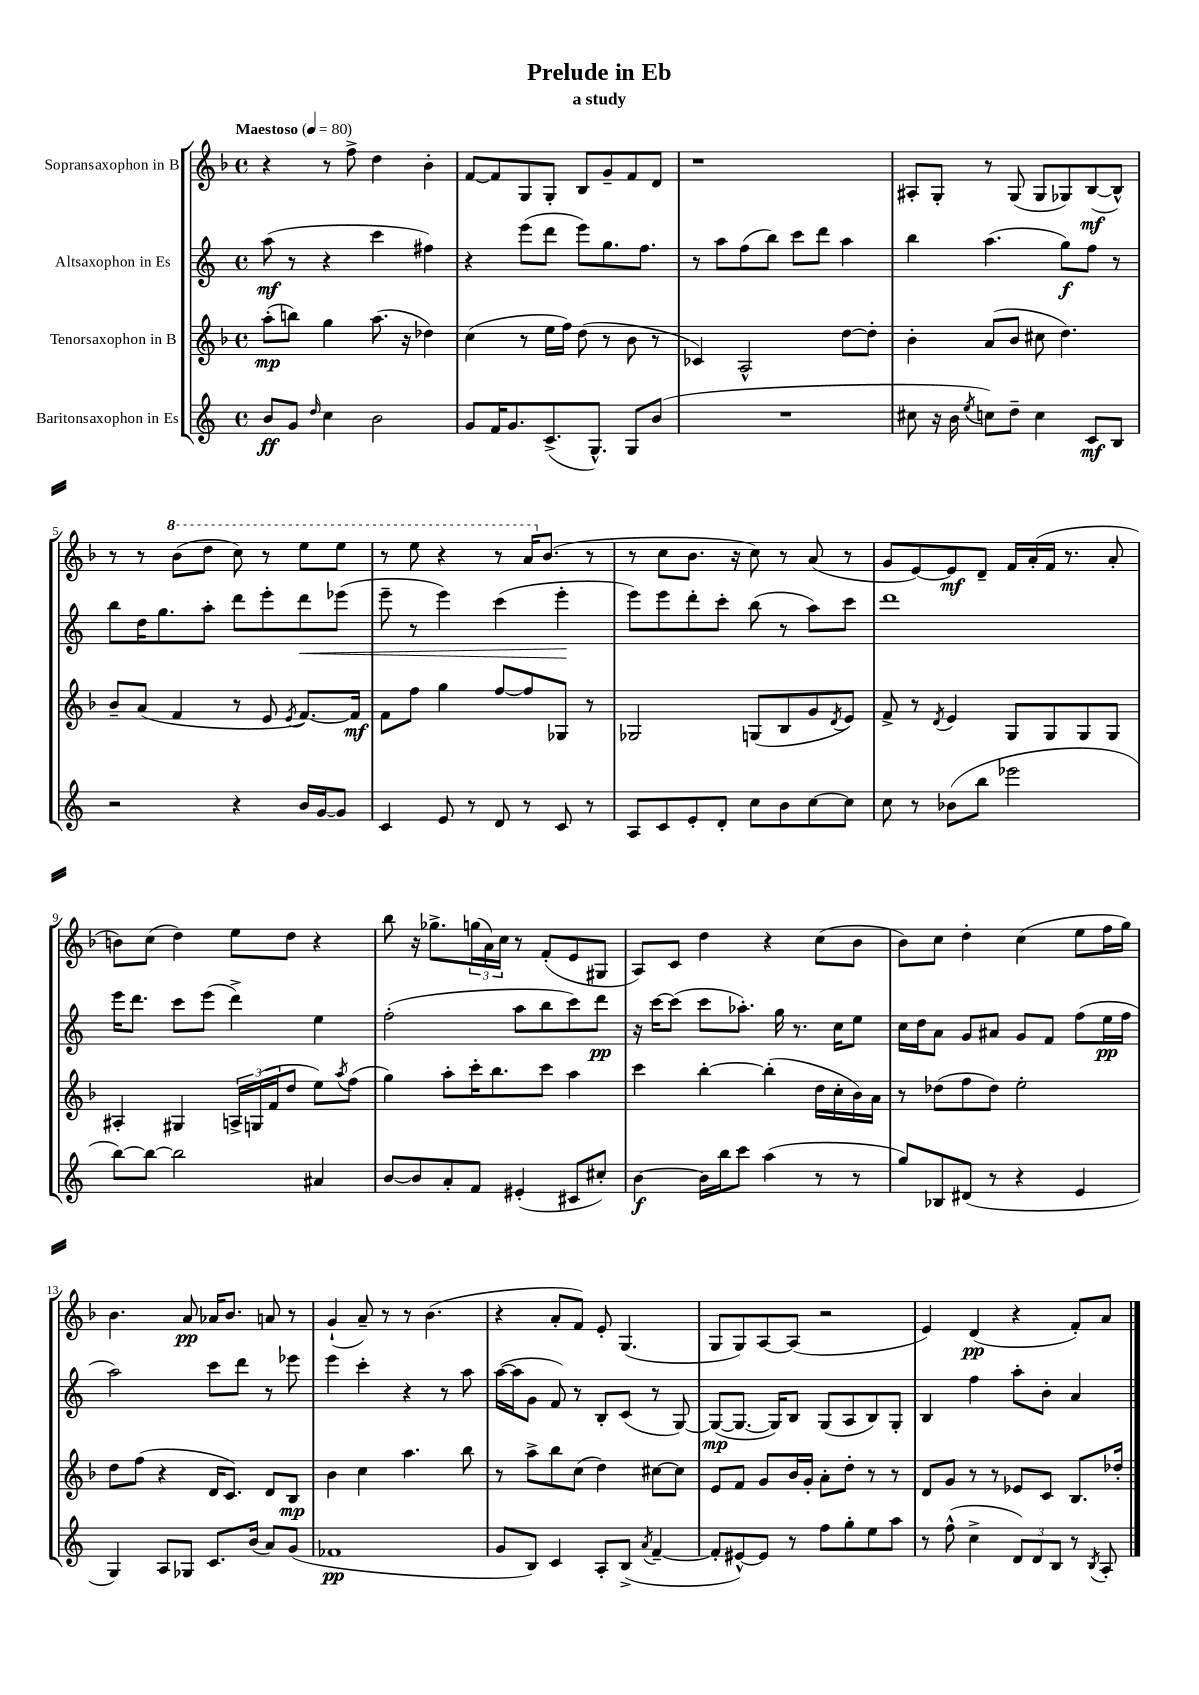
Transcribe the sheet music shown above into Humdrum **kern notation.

**kern	**kern	**kern	**kern
*staff4	*staff3	*staff2	*staff1
*clefG2	*clefG2	*clefG2	*clefG2
*k[]	*k[b-]	*k[]	*k[b-]
*M4/4	*M4/4	*M4/4	*M4/4
*met(c)	*met(c)	*met(c)	*met(c)
*MM80	*MM80	*MM80	*MM80
8b	(8aa'	(8aa	4r
8g	8bb)	8r	.
16qqdd	.	.	.
4cc	4gg	4r	8r
.	.	.	8ff^
2b	(8.aa	4ccc	4dd
.	16r	.	.
.	4dd-)	4ff#)	4b-'
=	=	=	=
8g	(4cc	4r	[8f
16f	.	.	8f]
8.g	.	.	.
.	8r	(8eee	8G
(8.c^	16ee	8ddd	8G'
.	16ff)	.	.
.	(8dd	8eee)	8B-
8.G^^)	.	.	.
.	8r	8.gg	8g~
8G	8b-	.	8f
.	.	8.ff	.
(8b	8r	.	8d
=	=	=	=
1r	4c-)	8r	1r
.	.	8aa	.
.	2A^^	(8ff	.
.	.	8bb)	.
.	.	8ccc	.
.	.	8ddd	.
.	[8dd	4aa	.
.	8dd']	.	.
=	=	=	=
8cc#	4b-'	4bb	8A#'
16r	.	.	8G'
16b	.	.	.
8qee	.	.	.
8cc)	(8a	(4.aa	8r
8dd~	8b-	.	(8G
4cc	8cc#	.	8G
.	4.dd)	8gg)	8G-)
8c	.	8ff	([8B-
8B	.	8r	8B-^^])
=	=	=	=
2r	8b-~	8bb	8r
.	(8a	16dd	8r
.	.	8.gg	.
.	4f	.	(8bb-
.	.	8aa'	8ddd
4r	8r	8ddd	8ccc)
.	8e	8eee'	8r
.	8qe	.	.
16b	[8.f)	8ddd	8eee
[16g	.	.	.
8g]	.	(8eee-	8eee
.	16f]	.	.
=	=	=	=
4c	8f	8eee~	8r
.	8ff	8r	8eee
8e	4gg	4eee)	4r
8r	.	.	.
8d	[8ff	(4ccc	8r
8r	8ff]	.	16aa
.	.	.	(8.b-
8c	8G-	4eee'	.
8r	8r	.	8r
=	=	=	=
8A	2G-	8eee)	8r
8c	.	8eee	8cc
8e'	.	8ddd'	8.b-
8d'	.	8ccc'	.
.	.	.	16r
8cc	(8G	(8bb	8cc)
8b	8B-	8r	8r
[8cc	8g	8aa)	(8a
.	8qd	.	.
8cc]	8e)	8ccc	8r
=	=	=	=
8cc	8f^	1ddd	8g
8r	8r	.	[8e)
.	8qd	.	.
(8b-	4e	.	8e]
8bb	.	.	8d~
2eee-	8G	.	16f
.	.	.	(16a'
.	8G	.	16f
.	.	.	8.r
.	8G	.	.
.	8G	.	8a'
=	=	=	=
[8bb)	4A#'	16eee	8b)
.	.	8.ddd	.
8bb_	.	.	(8cc
2bb]	4G#	8ccc	4dd)
.	.	(8eee	.
.	24A^	4ddd^)	8ee
.	(24G	.	.
.	24f	.	.
.	8dd	.	8dd
4a#	8ee)	4ee	4r
.	8qaa	.	.
.	(8ff	.	.
=	=	=	=
[8b	4gg)	(2ff'	8bb-
8b]	.	.	16r
.	.	.	8.gg-^
8a'	8aa'	.	.
8f	16ccc'	.	(24gg
.	.	.	24a)
.	8.bb-	.	.
.	.	.	24cc
(4e#'	.	8aa	8r
.	8ccc	8bb	(8f'
8c#	4aa	8ccc)	8e
8cc#')	.	8ddd	8G#
=	=	=	=
[4b	4ccc	16r	8A)
.	.	[16ccc	.
.	.	(8ccc]	8c
16b]	[4bb-'	8ccc	4dd
16bb	.	.	.
8ccc	.	8.aa-')	.
(4aa	(4bb-']	.	4r
.	.	16gg	.
.	.	8.r	.
8r	16dd	.	(8cc
.	16cc'	16cc	.
8r	16b-)	8ee	8b-
.	16a	.	.
=	=	=	=
8gg)	8r	16cc	8b-)
.	.	16dd	.
8B-	(8dd-	8a	8cc
(8d#	8ff	8g	4dd'
8r	8dd-)	8a#	.
4r	2ee'	8g	(4cc
.	.	8f	.
4e	.	(8ff	8ee
.	.	16ee	16ff
.	.	16ff	16gg)
=	=	=	=
4G)	8dd	2aa)	4.b-
.	(8ff	.	.
8A	4r	.	.
8G-	.	.	8a
8.c	16d	8ccc	16a-
.	8.c)	.	8.b-
.	.	8ddd	.
(16b	.	.	.
8a)	8d	8r	8a
(8g	8B-	8eee-	8r
=	=	=	=
1f-	4b-	4eee	(4g`
.	4cc	4ccc'	8a~)
.	.	.	8r
.	4.aa	4r	8r
.	.	.	(4.b-
.	.	8r	.
.	8bb-	8aa	.
=	=	=	=
8g	8r	([16aa	4r
.	.	16aa]	.
8B)	8aa^	8g	.
4c	8bb-	8f)	8a'
.	(8cc	8r	8f)
8A'	4dd)	8B'	8e'
(8B^	.	(8c	(4.G
8qa	.	.	.
[4f~	[8cc#	8r	.
.	8cc#]	[8G)	.
=	=	=	=
8f']	8e	(8G_	8G
[8e#^^)	8f	8.G_	8G)
8e#]	8g	.	[8A
.	.	16G])	.
8r	16b-	8B	(8A]
.	16g'	.	.
8ff	8a'	(8G	2r
8gg'	8dd'	8A	.
8ee	8r	8B)	.
8aa	8r	8G'	.
=	=	=	=
8r	8d	4B	4e)
(8ff^^	8g	.	.
4cc^	8r	4ff	(4d
.	8r	.	.
12d)	8e-	8aa'	4r
12d	.	.	.
.	8c	8b'	.
12B	.	.	.
8r	8.B-	4a	8f')
8qB	.	.	.
8A'	.	.	8a
.	16dd-'	.	.
==	==	==	==
*-	*-	*-	*-
